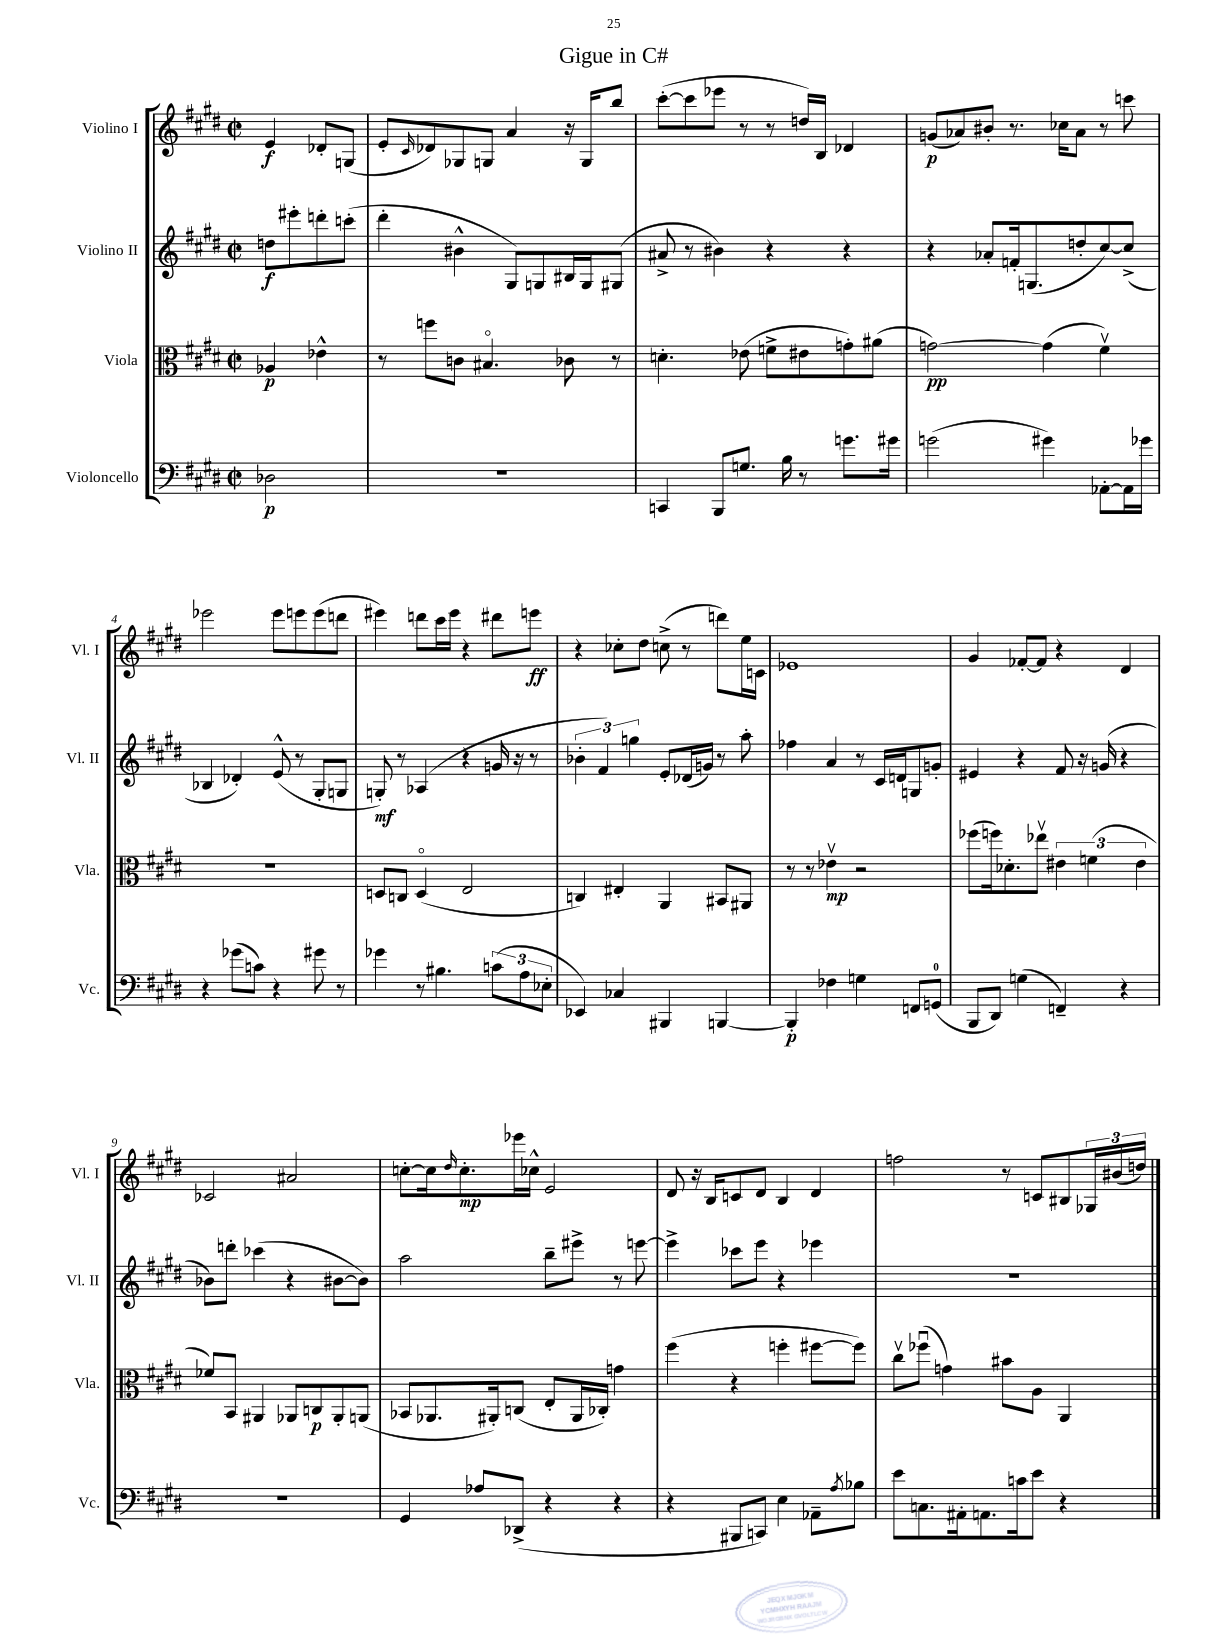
\header { title = "Gigue in C#" }
<<
\new StaffGroup <<
\new Staff = "s0" \with { instrumentName = "Violino I" shortInstrumentName = "Vl. I" } {
    \clef treble \key e \major \defaultTimeSignature \time 2/2 \partial 2
    e'4\f des'8-. g8( |
    e'8-. \grace { cis'16 } des'8) ges8 g8 a'4 r16 g16 b''8 |
    cis'''8~-.( cis'''8 ees'''8 r8 r8 d''16) b16 des'4 |
    g'8\p( aes'8) bis'8-. r8. ces''16 aes'8 r8 c'''8 |
    ees'''2 ees'''8 e'''8 e'''8( d'''8 |
    eis'''4) d'''8 cis'''16 eis'''16 r4 dis'''8 e'''8\ff |
    r4 ces''8-. dis''8 c''8->( r8 d'''8) e''16 c'16 |
    ees'1 |
    gis'4 fes'8~-. fes'8 r4 dis'4 |
    ces'2 ais'2 |
    c''8~-. c''16 \grace { dis''16 } c''8.-.\mp ees'''16 ces''16-^ e'2 |
    dis'8 r16 b16 c'8 dis'8 b4 dis'4 |
    f''2 r8 c'8 bis8 \tuplet 3/2 { ges16 bis'16( d''16) } \bar "|." |
}
\new Staff = "s1" \with { instrumentName = "Violino II" shortInstrumentName = "Vl. II" } {
    \clef treble \key e \major \defaultTimeSignature \time 2/2 \partial 2
    d''8\f eis'''8-. d'''8-. c'''8-.( |
    dis'''4-. bis'4-^ gis8) g8 bis16 g16 gis8( |
    ais'8-> r8 bis'4) r4 r4 |
    r4 aes'8-. f'16-. g8.( d''8-. cis''8~) cis''8->( |
    bes4 des'4-.) e'8-^( r8 gis8-. g8 |
    g8-.\mf) r8 aes4( r4 g'16 r16 r8 |
    \tuplet 3/2 { bes'4-. fis'4) g''4 } e'8-. des'16( g'16) r8 a''8-. |
    fes''4 a'4 r8 cis'16 d'16 g8 g'8-. |
    eis'4 r4 fis'8 r16 g'16( r4 |
    bes'8) d'''8-. ces'''4( r4 bis'8~ bis'8) |
    a''2 b''8-- eis'''8-> r8 e'''8~ |
    e'''4-> ces'''8 e'''8 r4 ees'''4 |
    R1 \bar "|." |
}
\new Staff = "s2" \with { instrumentName = "Viola" shortInstrumentName = "Vla." } {
    \clef alto \key e \major \defaultTimeSignature \time 2/2 \partial 2
    aes4\p ees'4-^ |
    r8 f''8 c'8 bis4.\flageolet ces'8 r8 |
    d'4.-. ees'8( f'8-> eis'8 g'8-.) ais'8( |
    g'2~\pp) g'4( fis'4\upbow) |
    R1 |
    d8 c8 d4\flageolet( e2 |
    c4) eis4-. a,4 bis,8 ais,8 |
    r8 r8 ees'4\upbow\mp r2 |
    fes''8( f''16) des'8.-. ees''8\upbow \tuplet 3/2 { eis'4 f'4( eis'4 } |
    fes'8) b,8 ais,4 aes,8 c8\p aes,8-. a,8( |
    bes,8 aes,8. ais,16-.) c8( e8-. ais,16 ces16-.) g'4 |
    fis''4( r4 f''4-. fis''8~ fis''8) |
    cis''8\upbow fes''8\downbow( g'4) bis'8 a8 a,4 \bar "|." |
}
\new Staff = "s3" \with { instrumentName = "Violoncello" shortInstrumentName = "Vc." } {
    \clef bass \key e \major \defaultTimeSignature \time 2/2 \partial 2
    des2\p |
    R1 |
    c,4 b,,8 g8. b16 r8 g'8. gis'16 |
    g'2( gis'4) aes,8~-. aes,16 ges'16 |
    r4 ges'8( c'8) r4 gis'8 r8 |
    ges'4 r8 bis4. \tuplet 3/2 { c'8( a8 ees8-. } |
    ees,4) ces4 bis,,4 b,,4~ |
    b,,4-.\p fes4 g4 f,8 g,8-0( |
    b,,8 dis,8) g4( f,4--) r4 |
    r1 |
    gis,4 aes8 des,8->( r4 r4 |
    r4 bis,,8 c,8) e4 aes,8-- \acciaccatura { a8 } bes8 |
    e'8 c8. ais,16-. a,8. c'16 e'8 r4 \bar "|." |
}
>>
>>
